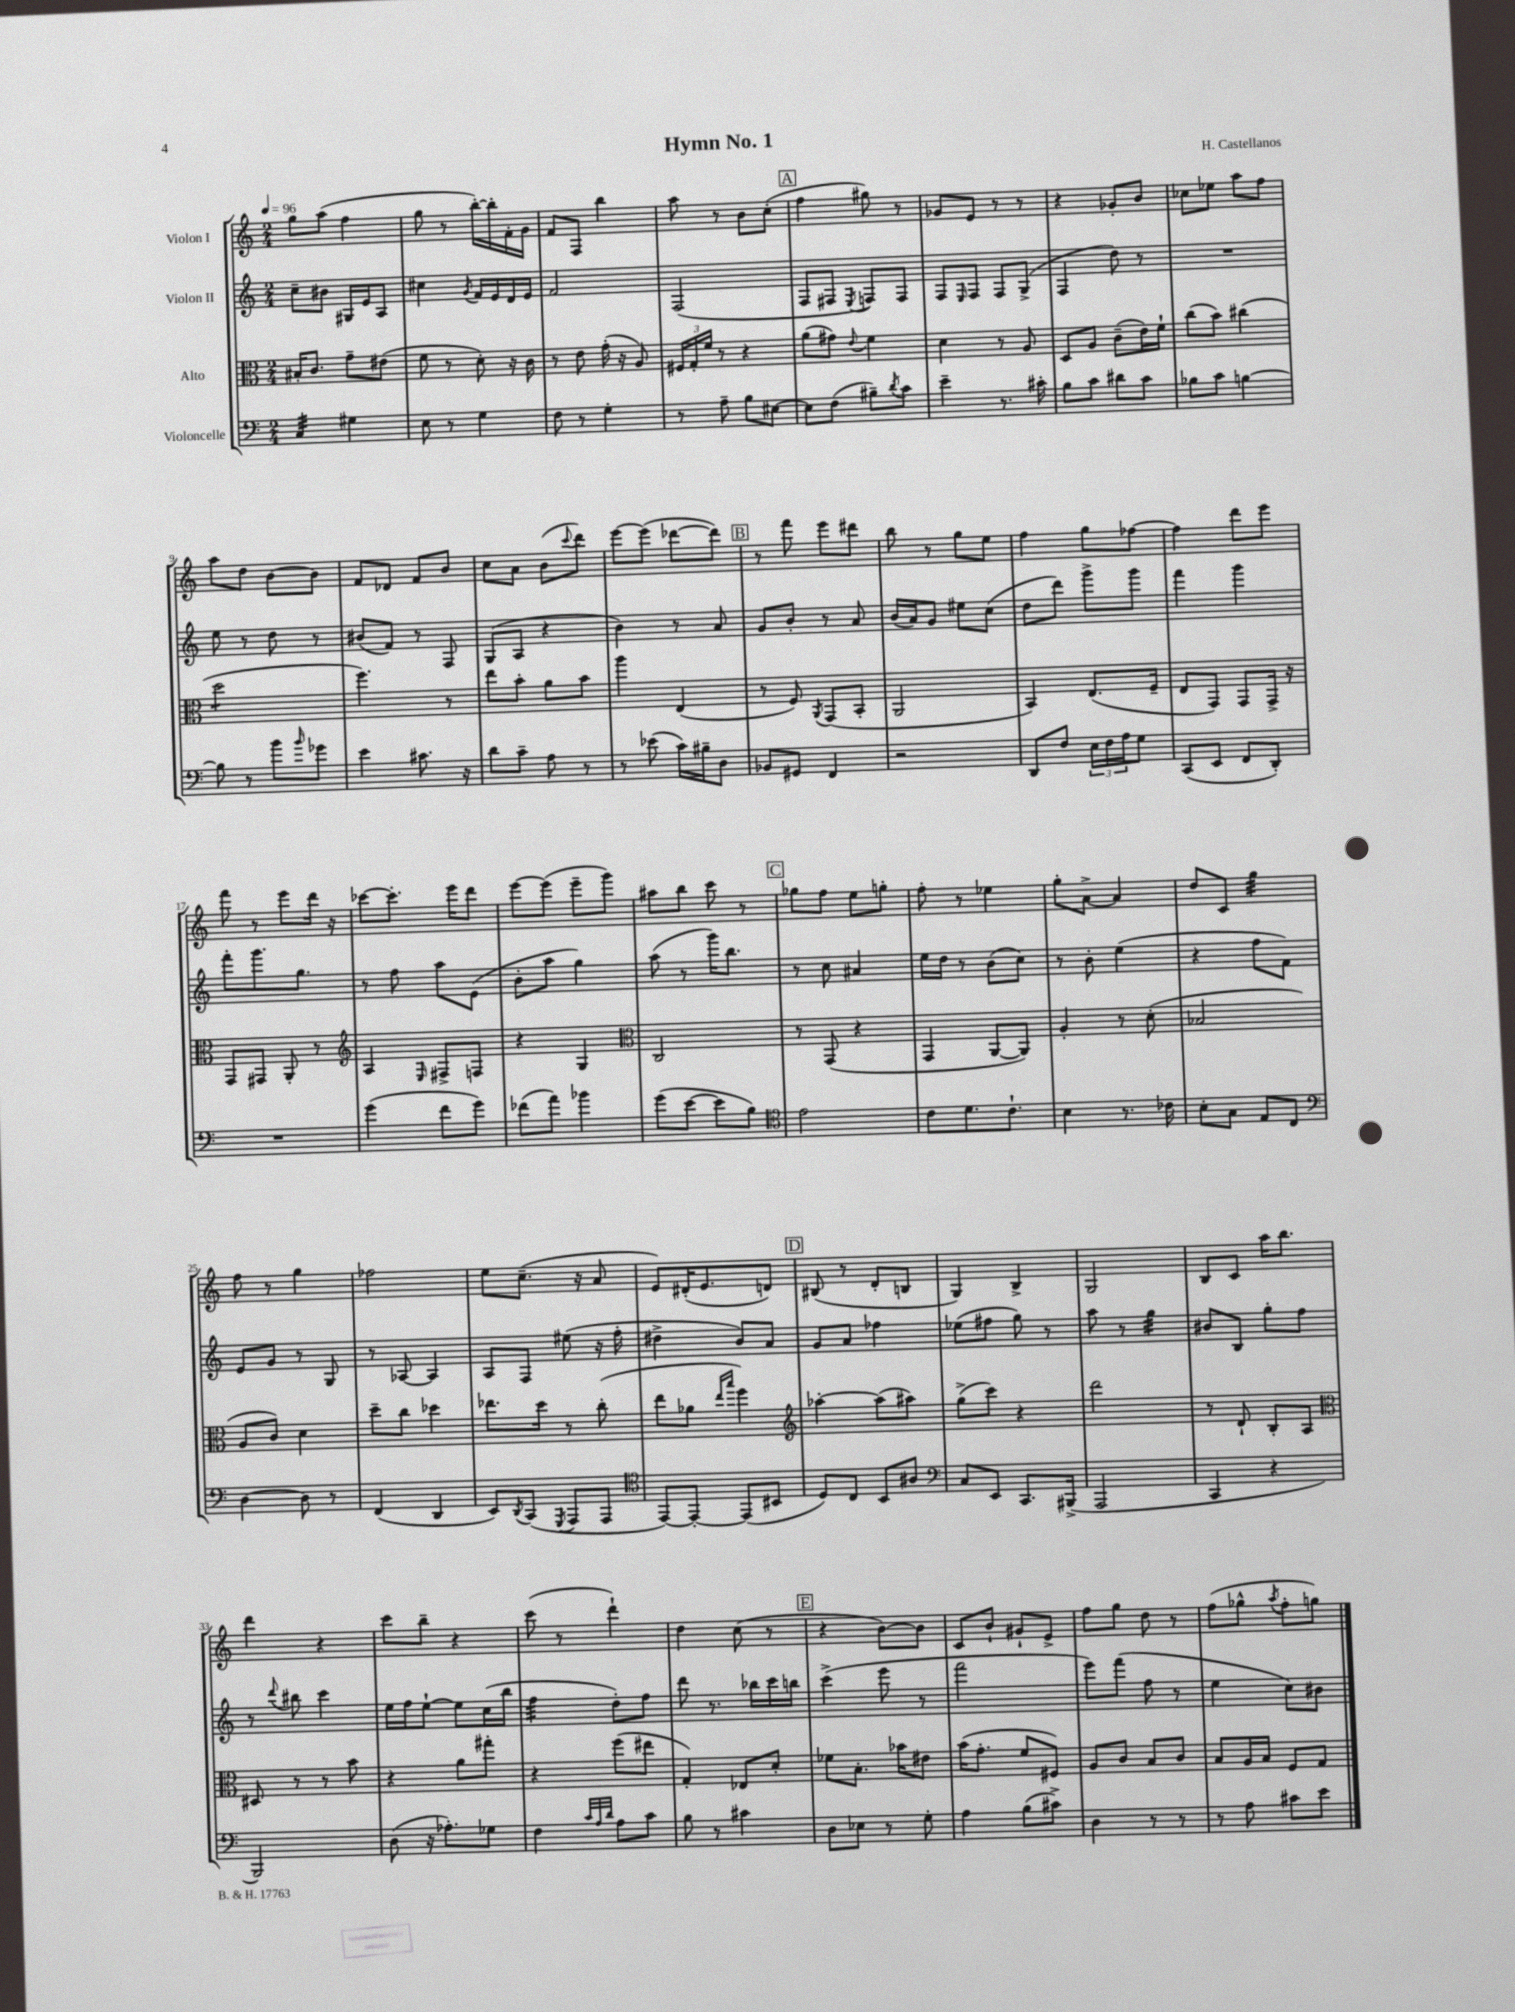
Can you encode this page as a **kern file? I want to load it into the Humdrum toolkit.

**kern	**kern	**kern	**kern
*part4	*part3	*part2	*part1
*staff4	*staff3	*staff2	*staff1
*I"Violoncelle	*I"Alto	*I"Violon II	*I"Violon I
*clefF4	*clefC3	*clefG2	*clefG2
*k[]	*k[]	*k[]	*k[]
*M2/4	*M2/4	*M2/4	*M2/4
*MM96	*MM96	*MM96	*MM96
=1	=1	=1	=1
*tremolo	*	*	*
32C/LLL	16B#X'/KL	8cc~\L	8gg\L
32C/	.	.	.
32C/	8.c/J	.	.
32C/	.	.	.
32C/	.	8b#X\J	(8aa\J
32C/	.	.	.
32C/	.	.	.
32C/JJJ	.	.	.
*Xtremolo	*	*	*
4G#X\	8g~\L	16G#X/LL	4ff\
.	.	16e/J	.
.	(8e#X\J	8A/J	.
=2	=2	=2	=2
8E\	8f\	4cc#X\	8gg\
8r	8r	.	8r
.	.	8qg/	.
4G\	8d'\)	16f/LL	[16bb'\LL)
.	.	16e/	16bb'\]
.	16r	16d/	16f'\
.	16c\	16e/JJ	16g\JJ
=3	=3	=3	=3
8F\	8r	2f/	8f/L
8r	8e\	.	8F/J
4G'\	(16g'\	.	4bb\
.	16r	.	.
.	8A/)	.	.
=4	=4	=4	=4
8r	24F#X/LL	(2F/	8aa\
.	24G'/	.	.
.	24f/JJ	.	.
8A~\	8r	.	8r
8B\L	4r	.	8b\L
[8E#X\J	.	.	(8cc'\J
!!LO:REH:place=s1:t=A
=5	=5	=5	=5
8E#\L]	(8a\L	8F/L	4ff\
(8F\J	8g#X\J)	8F#X/J	.
.	8qqe/	8qE/	.
8B#X~\L)	4f\	8Fn/L)	8gg#X\)
8qd/	.	.	.
8c\J	.	8F/J	8r
=6	=6	=6	=6
4e~\	4d\	8F/L	8g-X/L
.	.	16qqE/	.
.	.	8F/J	8e/J
8.r	8r	8F/L	8r
.	8A/	(8G^/J	8r
16c#X'\	.	.	.
=7	=7	=7	=7
8B\L	8D/L	4F/	4r
8c\J	8A/J	.	.
8d#X\L	(8c~\L	8dd\)	8g-X'/L
8c\J	16e\L)	8r	8b/J
.	16f`\JJ	.	.
=8	=8	=8	=8
8B-X\L	(8cc\L	2r	8cc-X\L
8c\J	8b\J)	.	8ee-X\J
[4Bn\	(4cc#X\	.	8aa\L
.	.	.	8ff\J
!!LO:LB:g=z
=9	=9	=9	=9
*	*tremolo	*	*
8B\]	8dd\L	8ee\	8aa\L
8r	8dd\	8r	8dd\J
8b\L	8dd\	8dd\	[8b\L
16qqb/	.	.	.
8g-X\J	8dd\J	8r	8b\J]
*	*Xtremolo	*	*
=10	=10	=10	=10
4e\	4.ff\)	(8b#X/L	8f/L
.	.	8f/J)	8d-X/J
8.c#X\	.	8r	8f/L
.	8r	8F/	8b/J
16r	.	.	.
=11	=11	=11	=11
8d\L	8ee\L	(8G/L	8cc\L
8c~\J	8b'\J	8A/J	8a\J
8A\	8a\L	4r	(8b\L
.	.	.	8qqccc/
8r	8b\J	.	8ddd\J)
=12	=12	=12	=12
8r	4aa\	4b\)	[8eee\L
(8e-X\	.	.	(8eee\J]
16c\LL)	(4E/	8r	[8ddd-X\L
16B#X~\J	.	.	.
8D\J	.	8a/	8ddd-\J])
!!LO:REH:place=s1:t=B
=13	=13	=13	=13
8BB-X/L	8r	8g/L	8r
8GG#X/J	8F/)	8b'/J	8fff\
.	8qAA/	.	.
4FF/	(8GG/L	8r	8eee\L
.	8BB'/J	8a/	8ddd#X\J
=14	=14	=14	=14
2r	2AA/	(16b/LL	8bb\
.	.	16a/J)	.
.	.	8g/J	8r
.	.	8ee#X\L	8gg\L
.	.	(8cc\J	8ee\J
=15	=15	=15	=15
8DD/L	4BB/)	8dd\L	4ff\
8F/J	.	8ddd\J)	.
24E\LL	(8.E/L	8ggg^\L	8gg\L
24F\	.	.	.
24A\J	.	.	.
8G\J	.	8ggg\J	[8ff-X\J
.	16F~/Jk	.	.
=16	=16	=16	=16
(8CC/L	8E/L	4fff\	4ff-\]
8EE/J	8GG/J)	.	.
8FF/L	8GG/L	4ggg\	8ddd\L
8DD'/J)	16GG^/Jk	.	8eee\J
.	16r	.	.
!!LO:LB:g=z
=17	=17	=17	=17
2r	8GG/L	8fff'\L	8fff\
.	8GG#X/J	8.ggg\	8r
.	8AA'/	.	8eee\L
.	.	8.gg\J	.
.	8r	.	16ddd\Jk
.	.	.	16r
=18	=18	=18	=18
*	*clefG2	*	*
(4g\	4A/	8r	[8ccc-X\L
.	.	8ff\	8.ccc-'\J]
.	16qqE/	.	.
8f\L	8F#X^/L	8aa\L	.
.	.	.	16eee\KL
8g\J)	8Fn/J	(8e\J	8ddd\J
=19	=19	=19	=19
(8f-X\L	4r	8b'\L	[8eee\L
8a\J)	.	8aa\J	(8eee\J]
4b-X\	4G/	4gg\)	8eee~\L
.	.	.	8ggg\J)
=20	=20	=20	=20
*	*clefC3	*	*
(8g\L	2C/	(8aa\	8aa#X\L
[8e\J	.	8r	8bb\J
8e\L]	.	16ggg\KL)	8ccc\
.	.	8.bb\J	.
8B\J)	.	.	8r
!!LO:REH:place=s1:t=C
=21	=21	=21	=21
*clefC4	*	*	*
2e\	8r	8r	8gg-X\L
.	(8GG/	8cc\	8ff\J
.	4r	4a#X/	8ee\L
.	.	.	8ggn'\J
=22	=22	=22	=22
8c\L	4GG/	16ee\LL	8ff'\
.	.	16dd\JJ	.
8.d\	.	8r	8r
.	[8AA/L	(8b\L	4ee-X\
8.c`\J	.	.	.
.	8AA/J])	8cc\J)	.
=23	=23	=23	=23
4B\	4A'/	8r	8gg'\L
.	.	8b'\	[8a^\J
8.r	8r	(4ee\	4a/]
.	(8d'\	.	.
16c-X\	.	.	.
=24	=24	=24	=24
8B'\L	2B-X/	4r	8dd/L
8G\J	.	.	8c/J
*	*	*	*tremolo
8E/L	.	8ff\L	32gg\LLL
.	.	.	32gg\
.	.	.	32gg\
.	.	.	32gg\
8C/J	.	8f\J)	32gg\
.	.	.	32gg\
.	.	.	32gg\
.	.	.	32gg\JJJ
*	*	*	*Xtremolo
!!LO:LB:g=z
=25	=25	=25	=25
*clefF4	*	*	*
[4D\	8A/L	8e/L	8ff\
.	8c/J)	8g/J	8r
8D\]	4d\	8r	4gg\
8r	.	8G/	.
=26	=26	=26	=26
(4FF/	8dd~\L	8r	2ff-X\
.	8cc\J	[8A-X/	.
4DD/	4dd-X\	4A-/]	.
=27	=27	=27	=27
8EE/L)	8.ee-X\L	8A/L	8ee\L
8qDD/	.	.	.
(8CC/J	.	8F/J	(8.cc~\J
.	16dd\Jk	.	.
8qGGG/	.	.	.
8AAA/L	8r	(8ee#X\	.
.	.	.	16r
8AAA/J	(8cc'\	16r	8a/
.	.	16ff'\	.
=28	=28	=28	=28
*clefC4	*	*	*
[8EE/L)	8ee\L	4dd#X^\	8e/L)
8EE'/J_	8a-X\J	.	(16d#X'/K
.	.	.	8.e/
.	16qqee/LL	.	.
.	16qqbb/JJ	.	.
(8EE/L]	4ff\)	8b/L)	.
8BB#X/J	.	8a/J	8dn/J)
!!LO:REH:place=s1:t=D
=29	=29	=29	=29
*	*clefG2	*	*
8D/L)	[4aa-X'\	8g/L	(8B#X/
8C/J	.	8a/J	8r
8BB/L	(8aa-\L]	4ff-X\	8d'/L
8A#X/J	8aa#X\J)	.	8Bn/J
=30	=30	=30	=30
*clefF4	*	*	*
8C/L	(8gg^\L	(8ee-X\L	4G/)
8EE/J	8ccc\J)	8ff#X\J	.
8.CC/L	4r	8gg\)	4B^/
.	.	8r	.
(16BBB#X^/Jk	.	.	.
=31	=31	=31	=31
2AAA/	2ddd\	8aa\	2G/
.	.	8r	.
*	*	*tremolo	*
.	.	32gg\LLL	.
.	.	32gg\	.
.	.	32gg\	.
.	.	32gg\	.
.	.	32gg\	.
.	.	32gg\	.
.	.	32gg\	.
.	.	32gg\JJJ	.
*	*	*Xtremolo	*
=32	=32	=32	=32
4CC/	8r	8b#X/L	8B/L
.	8d`/	8B/J	8c/J
4r	8B'/L	8gg'\L	16aa\KL
.	.	.	8.bb\J
.	8A/J	8ff\J	.
!!LO:LB:g=z
=33	=33	=33	=33
*	*clefC3	*	*
2BBB/)	8D#X/	8r	4ddd\
.	.	8qqddd/	.
.	8r	8bb#X\	.
.	8r	4ccc\	4r
.	8b\	.	.
=34	=34	=34	=34
(8D\	4r	16ee\LL	8ccc\L
.	.	16ff\J	.
16r	.	[8ee`\J	8bb~\J
8.A-X'\L)	.	.	.
.	8a\L	8ee\L]	4r
8G-X\J	8gg#X'\J	(16cc\L	.
.	.	16bb\JJ	.
=35	=35	=35	=35
*	*	*tremolo	*
4F\	4r	32ff\LLL	(8ccc\
.	.	32ff\	.
.	.	32ff\	.
.	.	32ff\	.
.	.	32ff\	8r
.	.	32ff\	.
.	.	32ff\	.
.	.	32ff\JJJ	.
*	*	*Xtremolo	*
32qqc/LLL	.	.	.
32qqA/	.	.	.
32qqd/JJJ	.	.	.
8A\L	(8ff\L	8dd'\L)	4ddd`\)
8c\J	8ee#X\J	8ff\J	.
=36	=36	=36	=36
8B\	4G'/)	8ddd\	4dd\
8r	.	8.r	.
4c#X\	8E-X/L	.	(8cc\
.	.	16bb-X\LL	.
.	8d'/J	16ccc\	8r
.	.	16bbn\JJ	.
!!LO:REH:place=s1:t=E
=37	=37	=37	=37
8D\L	8f-X\L	(4ccc^\	4r
8E-X\J	8.B'\J	.	.
8r	.	8eee\	[8b\L)
.	16b-X\KL	.	.
8G'\	8e#X\J	8r	8b\J]
=38	=38	=38	=38
4A\	(16b\KL	2fff\	8c/L
.	8.g'\J	.	.
.	.	.	8b`/J
(8B\L	8f/L	.	8g#X`/L
8c#X^\J)	8F#X/J)	.	8e^/J
=39	=39	=39	=39
4D\	8A/L	8eee\L)	8ff\L
.	8c/J	(8fff\J	8gg\J
8r	8B/L	8ff\	8dd\
8r	8c/J	8r	8r
=40	=40	=40	=40
8r	8B/L	4ee\	(8ff\L
8A\	16A/L	.	8gg-X^^\J
.	16B/JJ	.	.
.	.	.	8qaa/
8c#X\L	8F/L	8cc\L)	8ff'\L
8e\J	8G/J	8b#X\J	8ggn\J)
==	==	==	==
*-	*-	*-	*-
